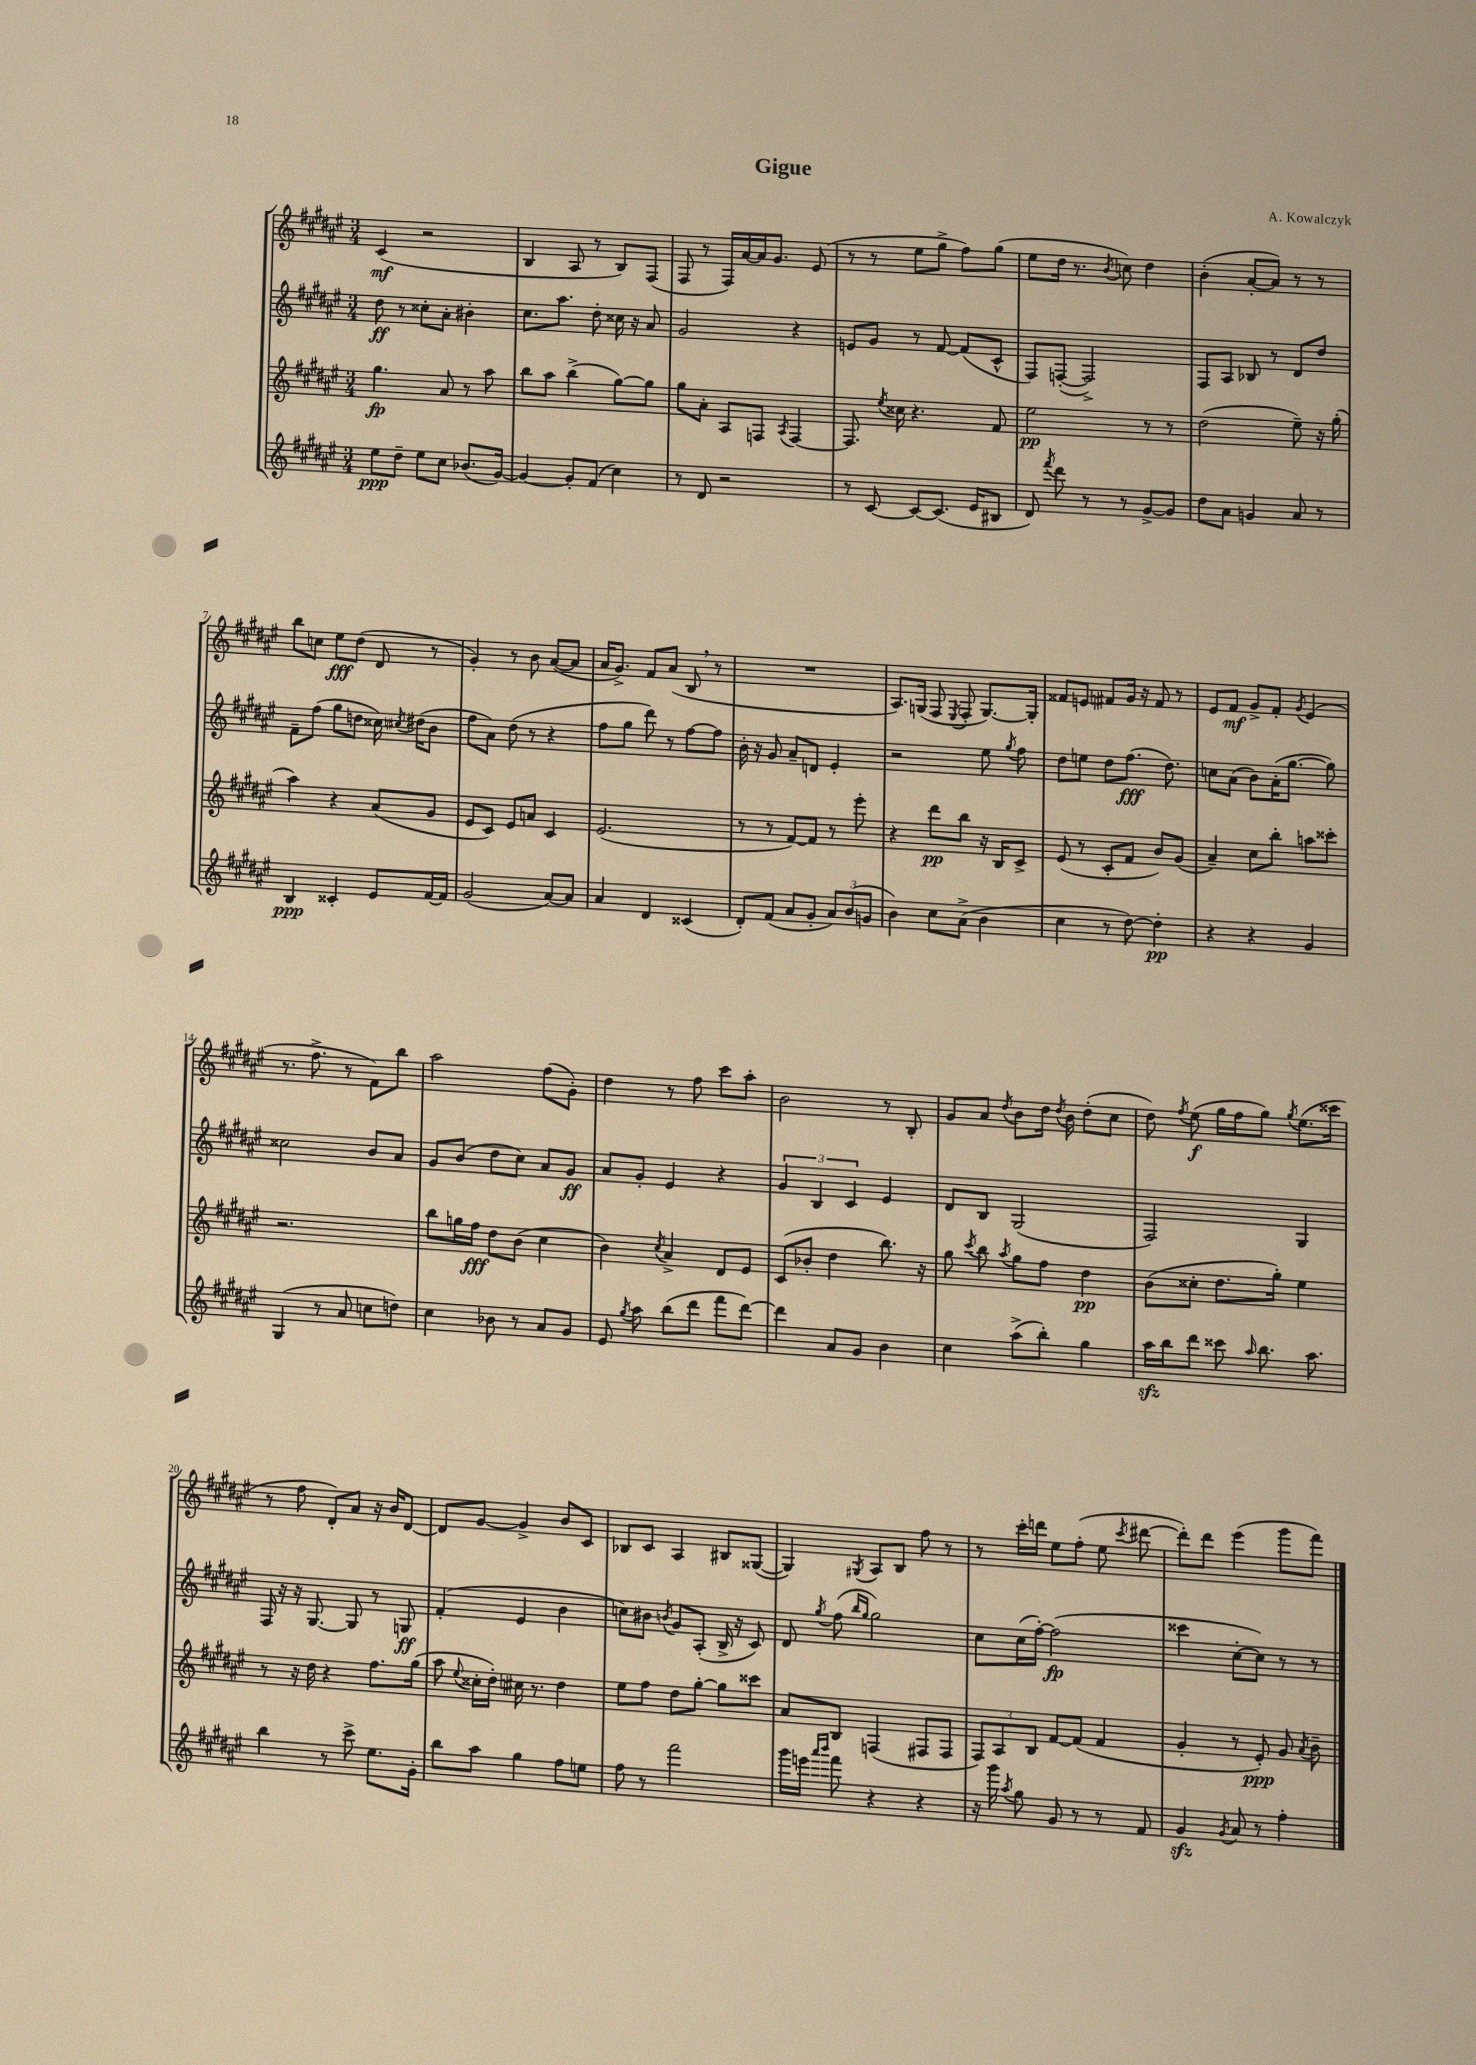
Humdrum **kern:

**kern	**dynam	**kern	**dynam	**kern	**dynam	**kern	**dynam
*part4	*part4	*part3	*part3	*part2	*part2	*part1	*part1
*staff4	*staff4	*staff3	*staff3	*staff2	*staff2	*staff1	*staff1
*clefG2	*	*clefG2	*	*clefG2	*	*clefG2	*
*k[f#c#g#d#a#e#]	*	*k[f#c#g#d#a#e#]	*	*k[f#c#g#d#a#e#]	*	*k[f#c#g#d#a#e#]	*
*M3/4	*	*M3/4	*	*M3/4	*	*M3/4	*
=1	=1	=1	=1	=1	=1	=1	=1
8ee#\L	ppp	4.gg#\	fp	8dd#\	ff	(4c#/	mf
8dd#~\J	.	.	.	8r	.	.	.
8ee#\L	.	.	.	8cc##X'\L	.	2r	.
8cc#\J	.	8a#/	.	8a#'\J	.	.	.
(8.b-X/L	.	8r	.	4b#X'\	.	.	.
.	.	8aa#\	.	.	.	.	.
[16g#/Jk)	.	.	.	.	.	.	.
=2	=2	=2	=2	=2	=2	=2	=2
4g#/_	.	8bb\L	.	8.cc#\L	.	4B/	.
.	.	8aa#\J	.	.	.	.	.
.	.	.	.	8.aa#\J	.	.	.
8g#'/L]	.	(4bb^\	.	.	.	8A#/	.
(8f#/J	.	.	.	8dd#'\	.	8r	.
4cc#\)	.	[8gg#\L)	.	16cc##X\	.	8B/L)	.
.	.	.	.	16r	.	.	.
.	.	8gg#\J]	.	8a#/	.	(8F#/J	.
=3	=3	=3	=3	=3	=3	=3	=3
8r	.	8gg#\L	.	2g#/	.	8F#/	.
8d#/	.	8a#'\J	.	.	.	8r	.
2r	.	8A#/L	.	.	.	16F#/LL)	.
.	.	.	.	.	.	[16a#/	.
.	.	8Fn/J	.	.	.	16a#/J]	.
.	.	.	.	.	.	8.g#/J	.
.	.	8qA#/	.	.	.	.	.
.	.	[4F/	.	4r	.	.	.
.	.	.	.	.	.	(8e#/	.
=4	=4	=4	=4	=4	=4	=4	=4
8r	.	8.F/]	.	8en/L	.	8r	.
[8c#/	.	.	.	8g#/J	.	8r	.
.	.	8qee#/	.	.	.	.	.
.	.	16cc##X\	.	.	.	.	.
8c#/L_	.	4.r	.	8r	.	8ee#\L	.
(8.c#/J]	.	.	.	[8f#/	.	8gg#^\J	.
.	.	.	.	(8f#/L]	.	8ff#\L)	.
16e#/KL	.	.	.	.	.	.	.
8B#X/J	.	8f#/	.	8c#^^/J	.	(8gg#\J	.
=5	=5	=5	=5	=5	=5	=5	=5
8d#/)	.	2ee#\	pp	8F#/L)	.	8ee#\L	.
8qfff#/	.	.	.	.	.	.	.
8ddd#\	.	.	.	([8Fn'/J	.	16dd#\Jk	.
.	.	.	.	.	.	8.r	.
8r	.	.	.	2F^/])	.	.	.
.	.	.	.	.	.	8qb/	.
8r	.	.	.	.	.	8ccn\)	.
[8g#^/L	.	8r	.	.	.	4dd#\	.
8g#/J]	.	8r	.	.	.	.	.
=6	=6	=6	=6	=6	=6	=6	=6
8dd#\L	.	(2dd#\	.	8F#/L	.	(4b'\	.
8a#\J	.	.	.	8A#/J	.	.	.
4gn/	.	.	.	8B-X/	.	[8a#'/L	.
.	.	.	.	8r	.	8a#/J])	.
8a#/	.	8ee#~\)	.	8d#/L	.	8r	.
8r	.	16r	.	8dd#/J	.	8r	.
.	.	(16gg#'\	.	.	.	.	.
!!LO:LB:g=z
=7	=7	=7	=7	=7	=7	=7	=7
4B/	ppp	4aa#\)	.	8f#~\L	.	8bb\L	.
.	.	.	.	(8ff#\J	.	8ccn\J	.
4c##X'/	.	4r	.	8gg#\L	.	8ee#\L	fff
.	.	.	.	8ddn\J	.	(8dd#\J	.
8e#/L	.	(8a#/L	.	16cc##X\)	.	8d#/	.
.	.	.	.	8qcc#X/	.	.	.
.	.	.	.	(16dd#X\KL	.	.	.
[16f#/L	.	8g#/J	.	8b\J	.	8r	.
16f#/JJ]	.	.	.	.	.	.	.
=8	=8	=8	=8	=8	=8	=8	=8
(2g#/	.	8e#/L	.	8ff#\L	.	4g#'/)	.
.	.	8c#/J)	.	8a#\J)	.	.	.
.	.	8e#/L	.	(8dd#\	.	8r	.
.	.	8an/J	.	8r	.	8b\	.
[8a#/L)	.	4c#/	.	4r	.	([8a#/L	.
8a#/J]	.	.	.	.	.	8a#/J]	.
=9	=9	=9	=9	=9	=9	=9	=9
4a#/	.	(2.e#/	.	8ff#\L	.	16a#/KL	.
.	.	.	.	.	.	8.g#^/J)	.
.	.	.	.	8gg#\J	.	.	.
4d#/	.	.	.	8ddd#\)	.	8f#/L	.
.	.	.	.	8r	.	(8a#/J	.
(4c##X/	.	.	.	[8ff#\L	.	8B,/	.
.	.	.	.	8ff#\J]	.	8r	.
=10	=10	=10	=10	=10	=10	=10	=10
8d#'/L)	.	8r	.	16b'\	.	2.r	.
.	.	.	.	16r	.	.	.
(8f#/J	.	8r	.	8g#/	.	.	.
8a#/L	.	[8f#/L)	.	8a#~/L	.	.	.
8g#'/J	.	8f#/J]	.	8dn/J	.	.	.
12a#/L)	.	8r	.	4e#'/	.	.	.
(12b/	.	.	.	.	.	.	.
.	.	8eee#'\	.	.	.	.	.
12gn/J	.	.	.	.	.	.	.
=11	=11	=11	=11	=11	=11	=11	=11
4b\)	.	4r	.	2r	.	8.A#/L)	.
.	.	.	.	.	.	(16Gn/Jk	.
8cc#\L	.	8ddd#\L	pp	.	.	8F#/	.
.	.	.	.	.	.	8qE#/	.
(8a#^\J	.	8bb\J	.	.	.	8F#'/	.
4b\	.	16r	.	8ee#\	.	[8.G/L)	.
.	.	16B/KL	.	.	.	.	.
.	.	.	.	8qgg#/	.	.	.
.	.	8c#^/J	.	8ff#\	.	.	.
.	.	.	.	.	.	16G'/Jk]	.
=12	=12	=12	=12	=12	=12	=12	=12
4cc#\	.	(8e#/	.	8dd#\L	.	8f##X/L	.
.	.	8r	.	8een\J	.	8en/J	.
8r	.	8c#'/L	.	8dd#\L	.	8f#X/L	.
[8dd#\)	.	8f#/J	.	(8.ff#\J	fff	16g#/Jk	.
.	.	.	.	.	.	16r	.
4dd#'\]	pp	8b/L)	.	.	.	8f#/	.
.	.	.	.	8.dd#\)	.	.	.
.	.	(8g#/J	.	.	.	8r	.
=13	=13	=13	=13	=13	=13	=13	=13
4r	.	4a#~/)	.	8ccn\L	.	8e#/L	.
.	.	.	.	(8a#\J	.	8f#/J	mf
4r	.	8cc#\L	.	8b\L)	.	8g#^/L	.
.	.	8bb'\J	.	(16a#'\K	.	8f#'/J	.
.	.	.	.	[8.gg#\J	.	.	.
.	.	.	.	.	.	8qg#/	.
4g#/	.	8aan\L	.	.	.	(4e#/	.
.	.	8ccc##X'\J	.	8gg#\])	.	.	.
!!LO:LB:g=z
=14	=14	=14	=14	=14	=14	=14	=14
(4G#/	.	2.r	.	2cc##X\	.	8.r	.
.	.	.	.	.	.	8.ff#^\	.
8r	.	.	.	.	.	.	.
8a#/	.	.	.	.	.	8r	.
8ccn\L	.	.	.	8b/L	.	8f#\L)	.
8ddn\J)	.	.	.	8a#/J	.	8bb\J	.
=15	=15	=15	=15	=15	=15	=15	=15
4cc#\	.	8bb\L	.	8g#/L	.	2aa#\	.
.	.	16ggn\L	.	(8b/J	.	.	.
.	.	16ff#\JJ	fff	.	.	.	.
8b-X\	.	8dd#\L	.	8dd#\L	.	.	.
8r	.	(8b\J	.	8cc#\J)	.	.	.
8a#/L	.	4cc#\	.	8a#/L	.	(8ff#\L	.
8g#/J	.	.	.	8g#/J	ff	8g#'\J)	.
=16	=16	=16	=16	=16	=16	=16	=16
8e#/	.	4b\)	.	8a#/L	.	4dd#\	.
8qgg#/	.	.	.	.	.	.	.
8aa#\	.	.	.	8g#'/J	.	.	.
.	.	8qcc#/	.	.	.	.	.
(8bb\L	.	4a#^/	.	4e#/	.	8r	.
8ddd#\J	.	.	.	.	.	8ff#\	.
8fff#\L	.	8d#/L	.	4r	.	8ccc#\L	.
[8ddd#\J)	.	8e#/J	.	.	.	8aa#'\J	.
=17	=17	=17	=17	=17	=17	=17	=17
4ddd#\]	.	(8c#/L	.	6g#/	.	2b\	.
.	.	8b-X'/J	.	.	.	.	.
.	.	.	.	6B/	.	.	.
8a#/L	.	4dd#\	.	.	.	.	.
.	.	.	.	6c#/	.	.	.
8g#/J	.	.	.	.	.	.	.
4b\	.	8.bb\)	.	4e#/	.	8r	.
.	.	.	.	.	.	8B'/	.
.	.	16r	.	.	.	.	.
=18	=18	=18	=18	=18	=18	=18	=18
4cc#\	.	8gg#\	.	8d#/L	.	8g#/L	.
.	.	8qccc#/	.	.	.	.	.
.	.	8bb\	.	8B/J	.	8a#/J	.
.	.	8qaa#/	.	.	.	8qdd#/	.
(8aa#^\L	.	8gg#\L	.	(2G#/	.	8b\L	.
8bb'\J)	.	8ff#\J	.	.	.	16dd#\Jk	.
.	.	.	.	.	.	8qdd#/	.
.	.	.	.	.	.	16b\	.
4gg#\	.	4dd#\	pp	.	.	(8dd#'\L	.
.	.	.	.	.	.	8cc#\J	.
=19	=19	=19	=19	=19	=19	=19	=19
16aa#zz\LL	.	(8b\L	.	2F#/)	.	8dd#\)	.
16bb\J	.	.	.	.	.	.	.
.	.	.	.	.	.	8qff#/	.
8ddd#\J	.	8cc##X'\J	.	.	.	(8ee#\	f
8ccc##X\	.	8.dd#\L	.	.	.	16gg#\LL	.
.	.	.	.	.	.	16ff#\J	.
16qqaa#/	.	.	.	.	.	.	.
8.bb\	.	.	.	.	.	8gg#\J)	.
.	.	16gg#'\Jk)	.	.	.	.	.
.	.	.	.	.	.	8qgg#/	.
.	.	4ee#\	.	4G#/	.	(8.ee#\L	.
8.aa#\	.	.	.	.	.	.	.
.	.	.	.	.	.	16ccc##X\Jk	.
!!LO:LB:g=z
=20	=20	=20	=20	=20	=20	=20	=20
4bb\	.	8r	.	16F#/	.	8r	.
.	.	.	.	16r	.	.	.
.	.	16r	.	16r	.	8ff#\	.
.	.	16dd#\	.	[8.G#/	.	.	.
8r	.	4r	.	.	.	8d#'/L)	.
8ccc#^\	.	.	.	8G#/]	.	8a#/J	.
8.ee#\L	.	8.ff#\L	.	8r	.	16r	.
.	.	.	.	.	.	16b/KL	.
.	.	.	.	8Gn/	ff	[8d#/J	.
16g#'\Jk	.	(16gg#\Jk	.	.	.	.	.
=21	=21	=21	=21	=21	=21	=21	=21
8bb\L	.	8aa#\	.	(4f#'/	.	8d#/L]	.
.	.	8qqee#/	.	.	.	.	.
8aa#\J	.	16cc##X'\LL	.	.	.	[8g#/J	.
.	.	16dd#'\JJ)	.	.	.	.	.
4gg#\	.	16cc#X\	.	4e#/	.	4g#^/]	.
.	.	8.r	.	.	.	.	.
8ff#\L	.	4dd#\	.	4b\	.	8b/L	.
8een\J	.	.	.	.	.	8c#/J	.
=22	=22	=22	=22	=22	=22	=22	=22
8ff#\	.	8ee#\L	.	8ccn\L)	.	8B-X/L	.
8r	.	8ff#\J	.	8b#X\J	.	8c#/J	.
.	.	.	.	8qbn/	.	.	.
2fff#\	.	8dd#\L	.	8g#/L	.	4A#/	.
.	.	[8gg#'\J	.	(8A#'/J	.	.	.
.	.	8gg#\L]	.	16B^/	.	8B#X/L	.
.	.	.	.	16r	.	.	.
.	.	8ccc##X\J	.	8c#/)	.	([8G##X/J	.
=23	=23	=23	=23	=23	=23	=23	=23
16ggg#\LL	.	8a#/L	.	8d#/	.	4G##/])	.
16eeen\JJ	.	.	.	.	.	.	.
16qqaaa#/LL	.	.	.	.	.	.	.
16qqbbb/JJ	.	.	.	8qgg#/	.	.	.
8fff#\	.	8B/J	.	(8ff#\	.	.	.
.	.	.	.	16qqbb/LL	.	.	.
.	.	.	.	16qqgg#/JJ	.	8qG#X/	.
4r	.	(4Fn/	.	2gg#\)	.	8A#/L	.
.	.	.	.	.	.	8B/J	.
4r	.	8F#X/L	.	.	.	8ff#\	.
.	.	8F#/J	.	.	.	8r	.
=24	=24	=24	=24	=24	=24	=24	=24
16r	.	12F#/L)	.	8cc#\L	.	8r	.
16ggg#\	.	.	.	.	.	.	.
.	.	12A#/	.	.	.	.	.
8qaa#/	.	.	.	.	.	.	.
8gg#\	.	.	.	(16cc#\L	.	16ccc#'\LL	.
.	.	12B/J	.	.	.	.	.
.	.	.	.	[16ff#'\JJ)	.	16dddn\JJ	.
8g#/	.	[8f#/L	.	(2ff#\]	fp	8ee#\L	.
8r	.	(8f#/J]	.	.	.	(8ff#'\J	.
8r	.	4f#/	.	.	.	8ee#\	.
.	.	.	.	.	.	8qccc#/	.
8f#/	.	.	.	.	.	[8ddd#X\	.
=25	=25	=25	=25	=25	=25	=25	=25
4g#zz/	.	4g#'/	.	4ccc##X\	.	8ddd#'\L])	.
.	.	.	.	.	.	8ddd#\J	.
8qg#/	.	.	.	.	.	.	.
8a#/	.	8r	.	[8cc#'\L	.	(4eee#\	.
8r	.	8e#'/)	ppp	8cc#\J])	.	.	.
4ff#'\	.	8g#/	.	8r	.	8ggg#\L	.
.	.	8qa#/	.	.	.	.	.
.	.	8b~\	.	8r	.	8fff#\J)	.
==	==	==	==	==	==	==	==
*-	*-	*-	*-	*-	*-	*-	*-
